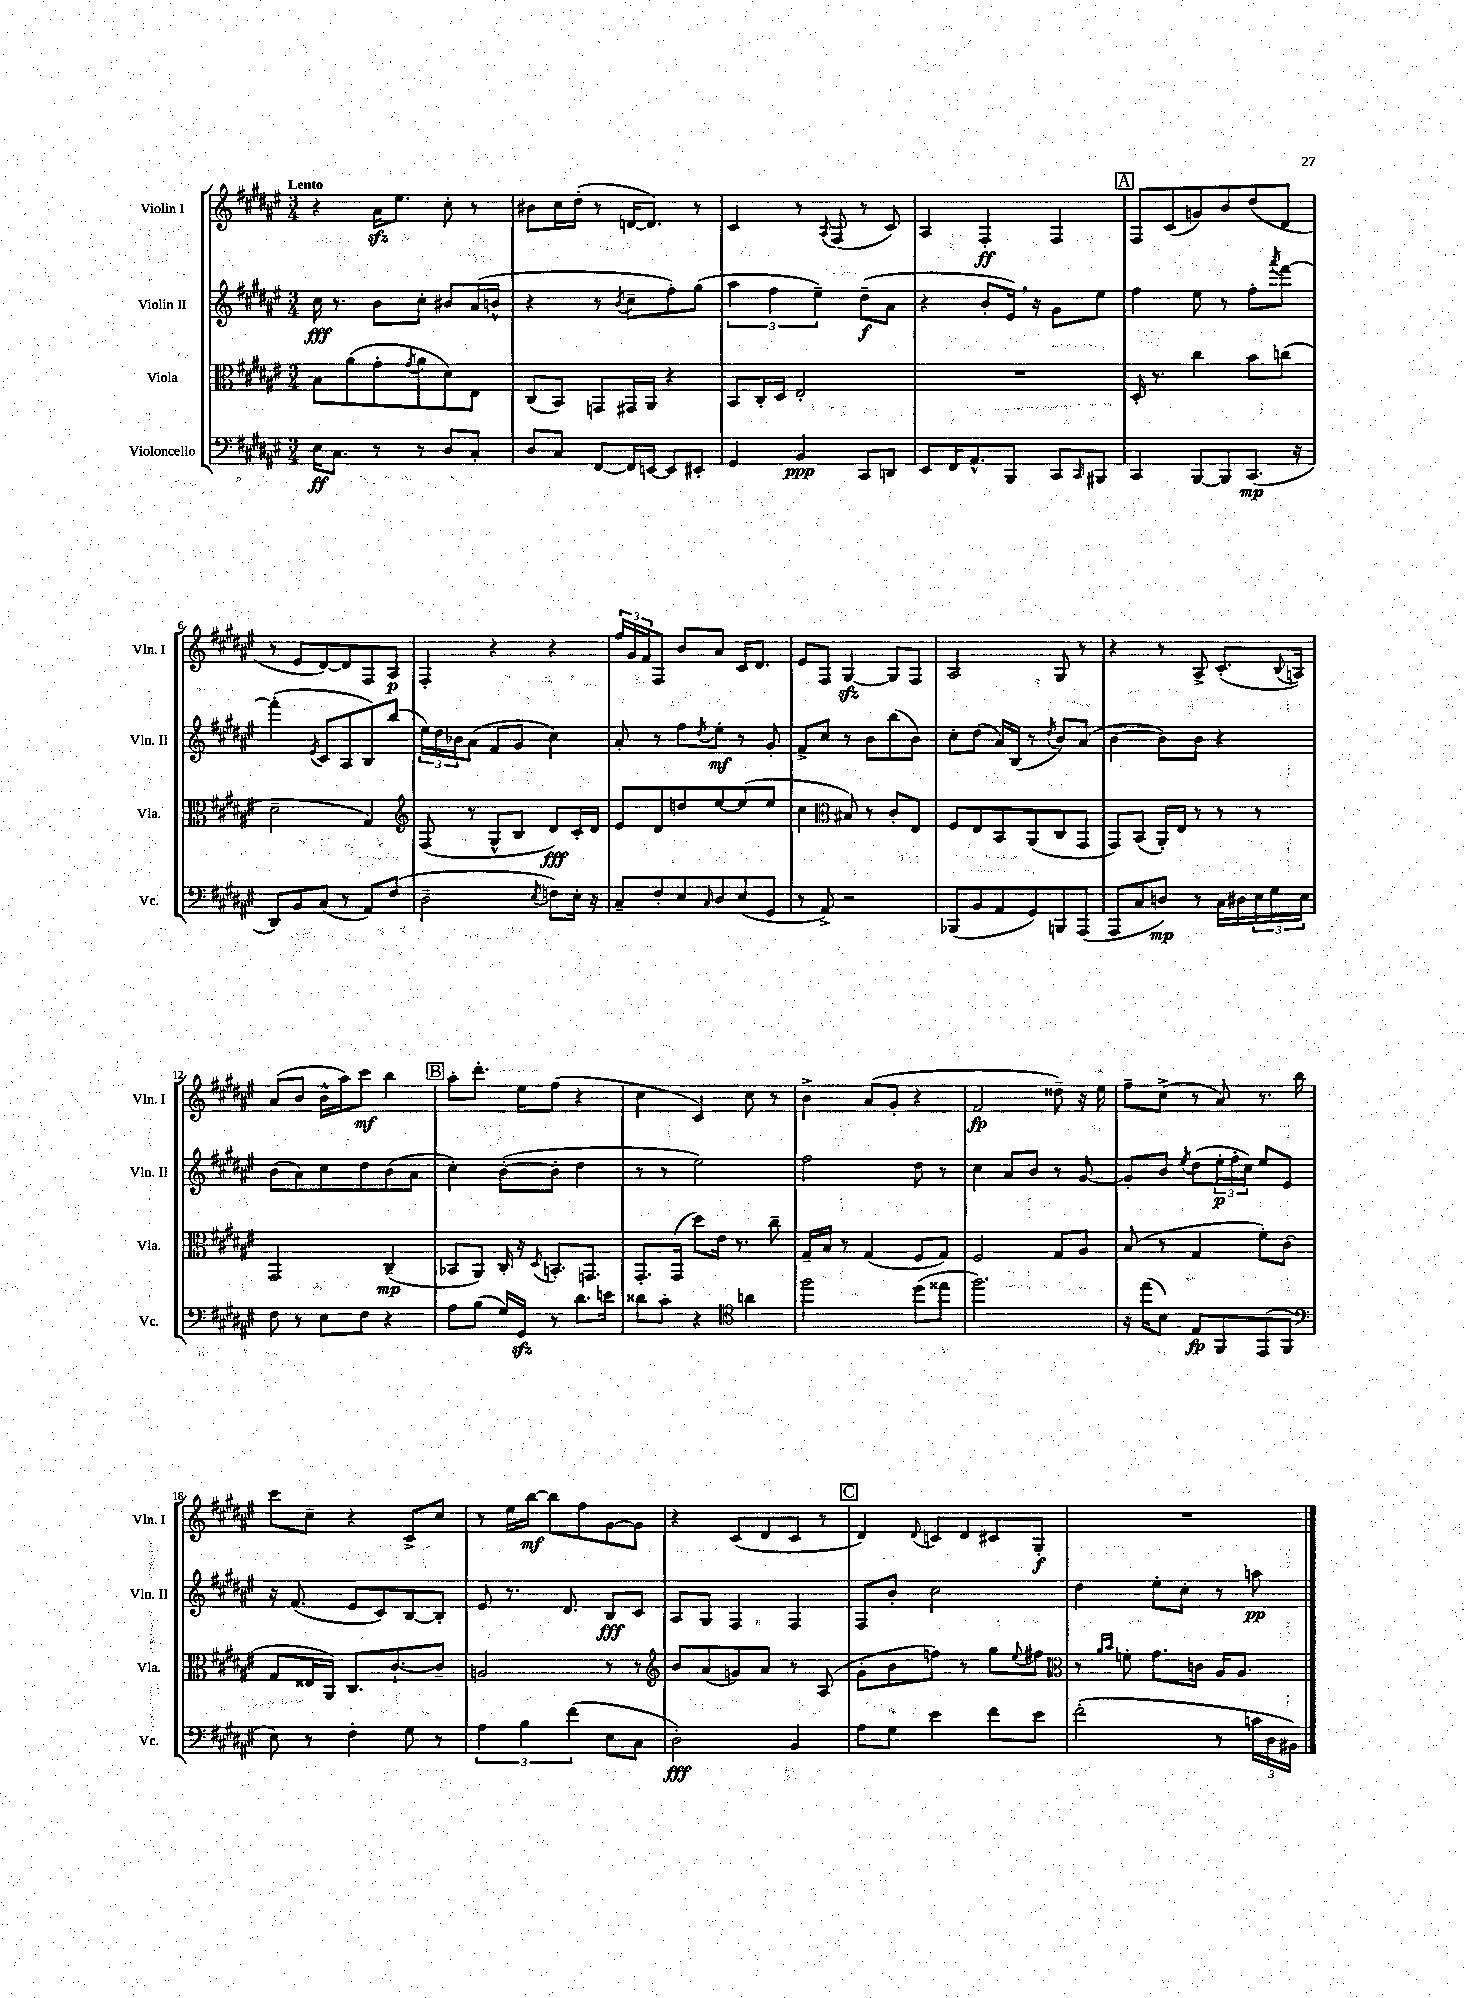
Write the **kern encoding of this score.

**kern	**kern	**kern	**kern
*staff4	*staff3	*staff2	*staff1
*clefF4	*clefC3	*clefG2	*clefG2
*k[f#c#g#d#a#e#]	*k[f#c#g#d#a#e#]	*k[f#c#g#d#a#e#]	*k[f#c#g#d#a#e#]
*M3/4	*M3/4	*M3/4	*M3/4
16E#	8B	16cc#	4r
8.C#	.	8.r	.
.	(8a#	.	.
8r	8g#'	8b	16a#
.	.	.	8.ee#
.	8qg#	.	.
8r	8a#	8cc#'	.
8D#	8d#)	8b#	8cc#'
8C#'	8E#	(16a#	8r
.	.	16b^^	.
=	=	=	=
8D#	(8C#	4r	8b#
8C#	8BB)	.	16cc#
.	.	.	(16dd#'
[8FF#	8GG	8r	8r
.	.	8qb	.
16FF#]	16GG#	8cc#~	[16d
[16EE	16AA#	.	8.d])
8EE]	4r	8ff#')	.
8EE#'	.	(8gg#	8r
=	=	=	=
4GG#	8BB	6aa#	4c#
.	16C#'	.	.
.	.	6ff#	.
.	16D#	.	.
4BB	2E#'	.	8r
.	.	6ee#~)	.
.	.	.	8qA#
.	.	.	(8F#
8CC#	.	(8dd#~	8r
8DD	.	8a#	8c#)
=	=	=	=
8EE#	2.r	4r	4A#
16FF#	.	.	.
8.AA#^^	.	.	.
.	.	8b'	4F#'
8BBB	.	16e#)	.
.	.	16r	.
8CC#	.	8g#	4F#
16qqCC#	.	.	.
8BBB#	.	8ee#	.
=	=	=	=
4CC#	16D#'	4ff#	8F#
.	8.r	.	.
.	.	.	(8c#
[8BBB	4cc#	8ee#	8g)
8BBB]	.	8r	8b
(8.CC#	8b	8ff#'	(8dd#
.	.	8qaaa#	.
.	(8cc	[8fff#	8d#
16r	.	.	.
=	=	=	=
8DD#)	2d#~	(4fff#']	8r
8BB	.	.	8e#
.	.	8qe#	.
(8C#	.	8c#	[8d#)
8r	.	8A#	8d#]
8AA#)	4G#)	8B)	8F#
(8F#	.	(8bb	8A#
=	=	=	=
*	*clefG2	*	*
2D#~	(8F#	24ee#)	4F#'
.	.	24dd#	.
.	.	24b-	.
.	8r	(8a#	.
.	8G#^^	8f#	4r
.	8B	8g#	.
8qE#	.	.	.
8F)	8d#)	4cc#)	4r
16E#'	16c#'	.	.
16r	16d#	.	.
=	=	=	=
8C#~	8e#	8a#'	24ff#
.	.	.	24g#
.	.	.	24f#
8F#'	8d#	8r	8F#
8E#	8dd	8ff#	8b
16qqC#	.	8qdd#	.
8D#	[8ee#	8ee#'	8a#
(8E#	(8ee#]	8r	16c#
.	.	.	8.d#
8GG#	8ee#	8g#'	.
=	=	=	=
8r	4cc#	8f#^	8e#
8AA#^)	.	8cc#	8F#
*	*clefC3	*	*
2r	8B#)	8r	[4G#
.	8r	8b	.
.	8c#'	(8bb	8G#]
.	8E#	8b)	8F#
=	=	=	=
(8BBB-	8F#	8cc#'	2A#
8BB	8E#	(8dd#	.
8AA#	8BB	16a#)	.
.	.	(16B	.
8GG#)	(8AA#	8r	.
.	.	8qdd#	.
8BBB	8C#	8b)	8G#
(8AAA#	8GG#	(8a#	8r
=	=	=	=
8AAA#	8GG#)	[4b	4r
8C#	(8BB	.	.
8D)	16AA#')	8b])	8r
.	16E#	.	.
8r	8r	8b	8A#^
16C#	8r	4r	(8.c#'
16D#	.	.	.
24E#	8r	.	.
24G#	.	.	.
.	.	.	8qqB
.	.	.	16A)
24E#	.	.	.
=	=	=	=
8F#	2GG#	(8b	(8a#
8r	.	8a#)	8b
8E#	.	8cc#	16b^^
.	.	.	16aa#)
8F#	.	8dd#	8ccc#
4r	(4C#~	(8b	4bb
.	.	8a#	.
=	=	=	=
8A#	8BB-	4cc#')	8aa#'
(8B	8AA#)	.	8.ddd#'
16G#)	16C#'	([8b'	.
16GG#	16r	.	16ee#
.	8qD#	.	.
8r	8.BB'	8b']	(8ff#
8.d#	.	4dd#	4r
.	8.GG	.	.
16e	.	.	.
=	=	=	=
8d##	8.GG#'	8r	4cc#
8c#'	.	8r	.
.	(16GG#	.	.
4r	8dd#)	2ee#)	4c#)
.	16e#	.	.
.	8.r	.	.
*clefC4	*	*	*
4a	.	.	8cc#
.	8cc#~	.	8r
=	=	=	=
2ff#	16G#~	2ff#	4b^
.	16B	.	.
.	8r	.	.
.	(4G#	.	(8a#
.	.	.	8g#'
(8dd#	8F#	8dd#	4r
8ee##	8G#)	8r	.
=	=	=	=
2.ff#)	2F#	4cc#	2f#
.	.	8a#	.
.	.	8b	.
.	8G#	8r	8dd##~)
.	8A#	[8g#	16r
.	.	.	16ee#
=	=	=	=
16r	(8B	8g#']	8ff#~
(16ee#	.	.	.
8B)	8r	8b	(8cc#^
.	.	8qee#	.
8E#	4G#	(8dd#	8r
8FF#	.	24ee#'	8a#)
.	.	24ff#'	.
.	.	24cc#)	.
(8EE#	8f#')	8ee#	8.r
8FF#	(8c#	8e#	.
.	.	.	16bb
=	=	=	=
*clefF4	*	*	*
8E#)	8G#	16r	8ccc#
.	.	(8.f#	.
8r	16E##	.	8cc#~
.	16AA#)	.	.
4F#'	8.C#	8e#	4r
.	.	8c#)	.
.	[8.c#`	.	.
8G#	.	[8B	8c#^
8r	8c#~]	8B']	8cc#
=	=	=	=
6A#	2A	8e#	8r
.	.	8.r	16ee#
6B	.	.	.
.	.	.	[16bb
.	.	.	8bb]
.	.	8.d#	.
(6f#	.	.	.
.	.	.	8ff#
8E#	8r	8B	[8g#
8C#	8r	8c#	8g#]
=	=	=	=
*	*clefG2	*	*
2D#')	8b	8A#	4r
.	(8a#	8G#	.
.	8g)	4F#	(8c#
.	8a#	.	8d#
4BB	8r	4F#	8c#
.	(8A#	.	8r
=	=	=	=
8A#	8g#'	8F#	4d#)
8G#	8b	8b'	.
.	.	.	8qqd#
4e#	8ff)	2cc#	8c
.	8r	.	8d#
8f#	8gg#	.	8c#
.	8qqee#	.	.
8e#	8ff#	.	8G#'
=	=	=	=
*	*clefC3	*	*
(2f#'	8r	4dd#	2.r
.	16qqa#	.	.
.	16qqb	.	.
.	8f'	.	.
.	8.g#	8ee#'	.
.	.	8cc#'	.
.	16c	.	.
8r	16A#	8r	.
.	8.A#	.	.
24c	.	8aa	.
24D#	.	.	.
24BB#)	.	.	.
==	==	==	==
*-	*-	*-	*-
